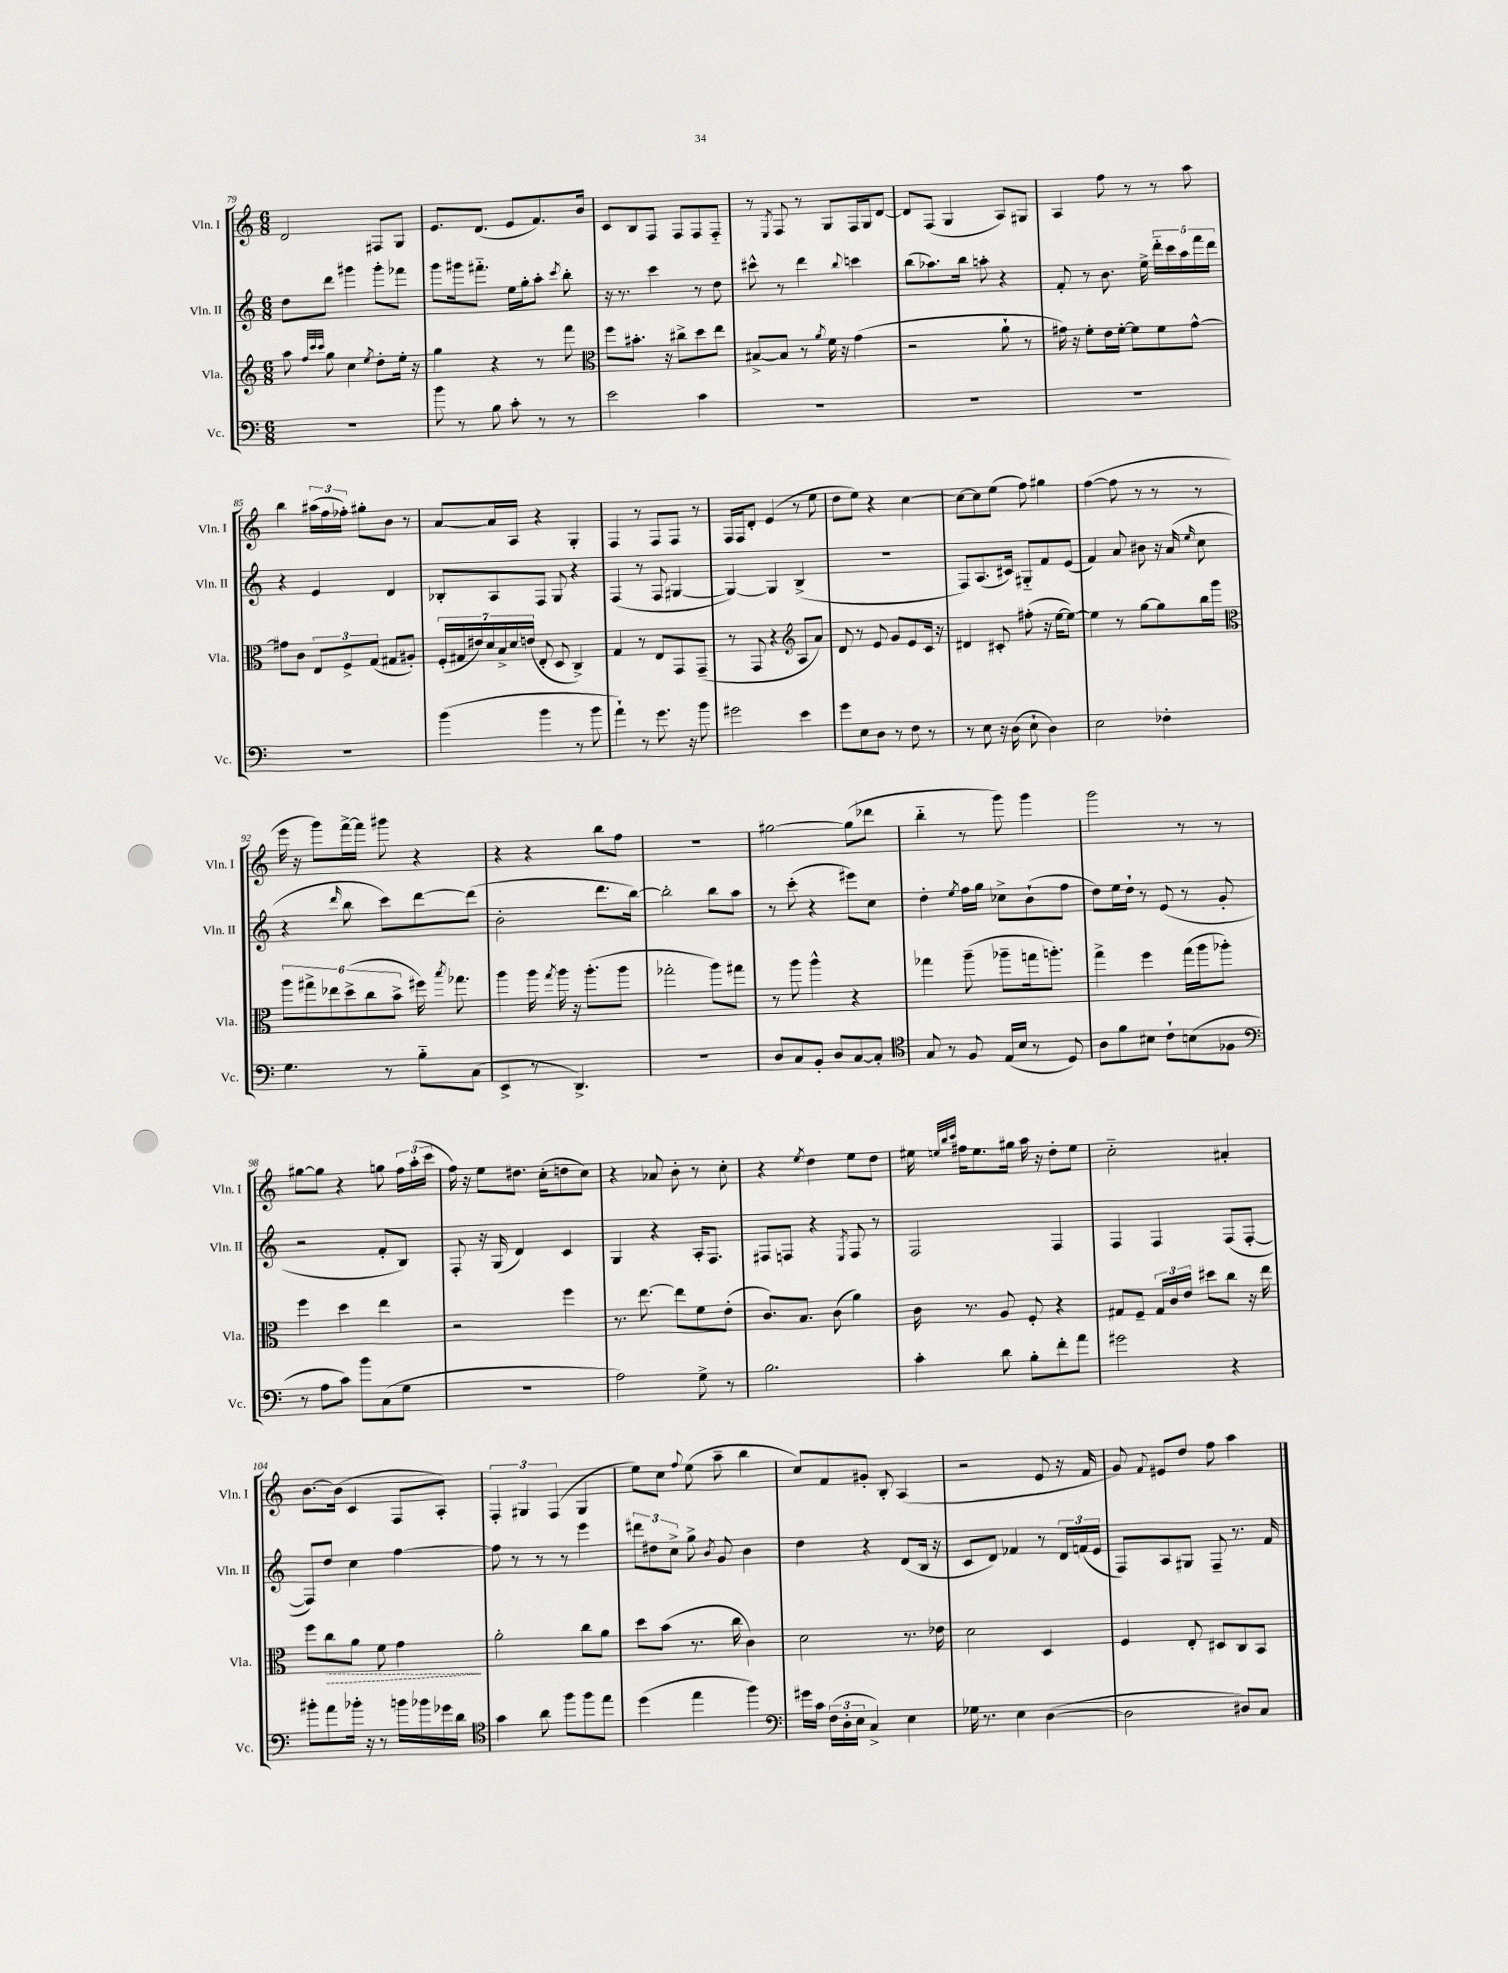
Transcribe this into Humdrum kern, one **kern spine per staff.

**kern	**kern	**kern	**kern
*staff4	*staff3	*staff2	*staff1
*clefF4	*clefG2	*clefG2	*clefG2
*k[]	*k[]	*k[]	*k[]
*M6/8	*M6/8	*M6/8	*M6/8
2.r	8aa	8dd	2d
.	32qqff	.	.
.	32qqccc	.	.
.	32qqccc	.	.
.	8gg	8ddd	.
.	4cc	4ggg#	.
.	8qee	.	.
.	8dd'	8ggg#'	8F#
.	16ee'	8fff-	8G
.	16r	.	.
=	=	=	=
8b	4gg	8ggg	8.e
8r	.	16ggg#	.
.	.	8.fff#'~	(8.d
8B	4r	.	.
8c'	.	16ee	8e
.	.	16gg'	.
8r	8r	8aa'	8.f)
.	.	8qccc	.
8r	8fff	8bb'	.
.	.	.	16b
=	=	=	=
*	*clefC3	*	*
2e	8ff	16r	8c
.	.	8.r	.
.	8.b#'	.	8B
.	.	4ccc	8F
.	16r	.	.
.	8cc#^	.	8F
4c	8dd	8r	8F
.	8ee	8dd	8F'~
=	=	=	=
2.r	[8B#^	8ccc#^^	8r
.	.	.	8qE
.	8B#]	8r	8F
.	8r	4ddd	8r
.	8qa	.	.
.	16f	.	8G
.	16r	.	.
.	.	8qqbb	.
.	(4g	4ccc	16F
.	.	.	16G
.	.	.	[8d
=	=	=	=
2.r	2r	(8bb	8d]
.	.	8.aa-)	(8F
.	.	.	4G
.	.	16bb	.
.	.	8aa'	.
.	8a`	4r	8A)
.	8r	.	8G#
=	=	=	=
2.r	16g#)	8f'	4A
.	16r	.	.
.	8f'	8r	.
.	16e	8.b	8ff
.	[16f'	.	.
.	8f]	.	8r
.	.	16ee^	.
.	8f	20ddd'~	8r
.	.	20ccc	.
.	.	20aa	.
.	[8g#^^	.	8aa
.	.	20fff	.
.	.	20ddd	.
=	=	=	=
2.r	8g#]	4r	4bb
.	8c	.	.
.	12E	4e	(24aa#
.	.	.	24ff
.	12F^	.	24ff-')
.	.	.	8gg#'
.	(12G	.	.
.	8G#	4d	8b
.	8A#')	.	8r
=	=	=	=
(4b	(28F'	8B-'	[8a
.	28G#	.	.
.	28e#)	.	.
.	28d	.	.
.	.	8A	16a]
.	28B^	.	.
.	28d	.	.
.	.	.	16A
.	(28e	.	.
4b	8E'	8F	4r
.	8D	8G	.
8r	4C^)	4r	4G'
8b	.	.	.
=	=	=	=
4a`)	4G	(4F	4F
8r	8r	8r	8r
8.g	8E	8F	8F
.	8GG	[4G#	8F
16r	.	.	.
8b	(8GG~	.	8r
=	=	=	=
2g#	8r	4G#_)	16F
.	.	.	16F
.	8GG	.	8d'
.	4r	4G#]	(4e
*	*clefG2	*	*
4e	8A	(4B^	8r
.	8a)	.	8ee
=	=	=	=
8g	8d	2.r	8dd
8E	8r	.	8ee)
8D	8e	.	4r
8r	8g	.	.
8F	8e	.	[4cc
8r	16c	.	.
.	16r	.	.
=	=	=	=
8r	4d#	8F)	8cc_
8E	.	(8.A	8cc]
16r	8c#'	.	(8ee
(16D	.	16c#)	.
8E`	(8ff#'	8G#'~	8ff)
4D)	16r	8f	4gg#
.	[16ee	.	.
.	8ee_)	(8e	.
=	=	=	=
2E	4ee]	4f)	([4ff
.	8r	8a	8ff]
.	[8gg	8b#	8r
4F-'	8gg]	16r	8r
.	.	(16a	.
.	.	16qqee	.
.	16bb	8cc	8r
.	16ggg	.	.
=	=	=	=
*	*clefC3	*	*
4.G	12aa	4r	16eee
.	.	.	16r
.	12gg#^	.	.
.	.	.	8ggg)
.	12ee-	.	.
.	.	16qqddd	.
.	(12dd^	8bb	[16fff^
.	.	.	16fff]
.	12cc	.	.
8r	.	8ccc)	8ggg#
.	12b^	.	.
8B'~	16ff#)	[8ddd	4r
.	8qbb	.	.
.	8.gg-	.	.
(8C	.	(8ddd]	.
=	=	=	=
4EE^	4aa	2b'	4r
8r	16aa	.	4r
.	8qgg	.	.
.	16aa	.	.
4.DD^)	16r	.	.
.	(8.aa'	.	.
.	.	8.ddd	8bb
.	8aa	.	8ff
.	.	[16bb)	.
=	=	=	=
2.r	2gg-'	2bb']	2.r
.	8aa)	8bb	.
.	8gg#	8aa	.
=	=	=	=
8D	8r	8r	[2gg#
8C	8aa	(8ccc'	.
8BB'	4aa^^	4r	.
8D	.	.	.
[8C	4r	8eee#)	(8gg#]
8C']	.	8cc	8ddd-
=	=	=	=
*clefC4	*	*	*
8G	4gg-	4dd'	4bb'~
8r	.	.	.
.	.	8qee	.
8F	(8aa~	16ff	8r
.	.	16gg	.
(16E	8aa-~	8cc-^	8ggg)
16B	.	.	.
8r	16gg	(8b`	4ggg
.	8.aa')	.	.
8D)	.	8ff	.
=	=	=	=
8A	4gg^	8dd)	2ggg
8f	.	16ee	.
.	.	16dd`	.
8B#	4ff	8r	.
8c`	.	(8e	.
(8B	(16gg	8r	8r
.	16aa	.	.
8F-	8aa-')	8g'	8r
=	=	=	=
*clefF4	*	*	*
8r	4ff	2r	[8gg#
8A	.	.	8gg#]
8c)	4dd	.	4r
8b	.	.	.
(8C	4ee	8f'	8gg
8G	.	8B)	24ff
.	.	.	(24aa'
.	.	.	24ccc
=	=	=	=
2.r	2r	8F'	16ff)
.	.	.	16r
.	.	16r	8ee
.	.	(16G	.
.	.	4d)	8.dd#
.	.	.	(16cc'
.	4ff	4c	8dd
.	.	.	8cc)
=	=	=	=
2A)	8.r	4G	4r
.	[8.ee	.	.
.	.	4r	8a-
.	8ee]	.	8b'
8G^	8f	16A'	8r
.	.	8.F	.
8r	(8e'	.	8cc'
=	=	=	=
2.B	8.c)	8F#	4r
.	.	8F	.
.	8.B	.	.
.	.	.	8qee
.	.	4r	4dd
.	(8c	.	.
.	.	8qE	.
.	4a)	8F	8ee
.	.	8r	8dd
=	=	=	=
4c'	16c	2F	16ee#
.	.	.	32qqee
.	.	.	32qqbb
.	.	.	32qqccc
.	8.r	.	16ff#
.	.	.	8.ee
8d	8A	.	.
.	.	.	16gg#
8B'	8F'	.	16aa
.	.	.	16r
8f'	4r	4F	8dd'
8a	.	.	8ee
=	=	=	=
2g#	8G#	4F	2cc'~
.	8F~	.	.
.	24G#	4F	.
.	24c	.	.
.	24e	.	.
.	8dd#	.	.
4r	8cc	(8F	4a#'
.	16r	[8F'	.
.	16ee	.	.
=	=	=	=
8b#'	8ff	8F])	[8.b
8a	8cc	8dd	.
.	.	.	(16b]
16b-'	8a	4cc	4c
16r	.	.	.
8r	8f	.	.
16b	4g	[4ff	8F
16b-	.	.	.
16g-	.	.	8A')
16d	.	.	.
=	=	=	=
*clefC4	*	*	*
4g	2a'	8ff]	6F'
.	.	8r	.
.	.	.	6G#
8a	.	8r	.
.	.	.	(6F
8ff	.	8r	.
8ff	8cc	4eee	4G#
8ee	8a	.	.
=	=	=	=
(4dd	8dd	12ddd#	8ee)
.	.	12dd#	.
.	(8b	.	8cc
.	.	12cc^	.
.	.	.	8qqff
4ee	8.r	8gg^	(8ee
.	.	8qb	.
.	.	8g	8aa~
.	16cc	.	.
4ff)	4c)	4b	4bb
=	=	=	=
*clefF4	*	*	*
16g#	2d	4dd	8cc)
16c	.	.	.
(24F	.	.	8f
24D'	.	.	.
24E	.	.	.
4C^)	.	4r	8g#'
.	.	.	8B'
4E	8.r	(8d	(4A
.	.	16B	.
.	16e-	16r	.
=	=	=	=
16G-	2d	8c	2r
8.r	.	.	.
.	.	8d)	.
4E	.	4f-	.
([4D	4D	8r	8e
.	.	24d	16r
.	.	(24f	.
.	.	.	16f
.	.	24e	.
=	=	=	=
2D]	4F	8F)	8g)
.	.	.	8qqf
.	.	8A	8e#
.	8E'	8G#	8dd
.	8D#	8F~	8ff
8D#)	8C	8.r	4aa
8C	8BB	.	.
.	.	16f	.
==	==	==	==
*-	*-	*-	*-
